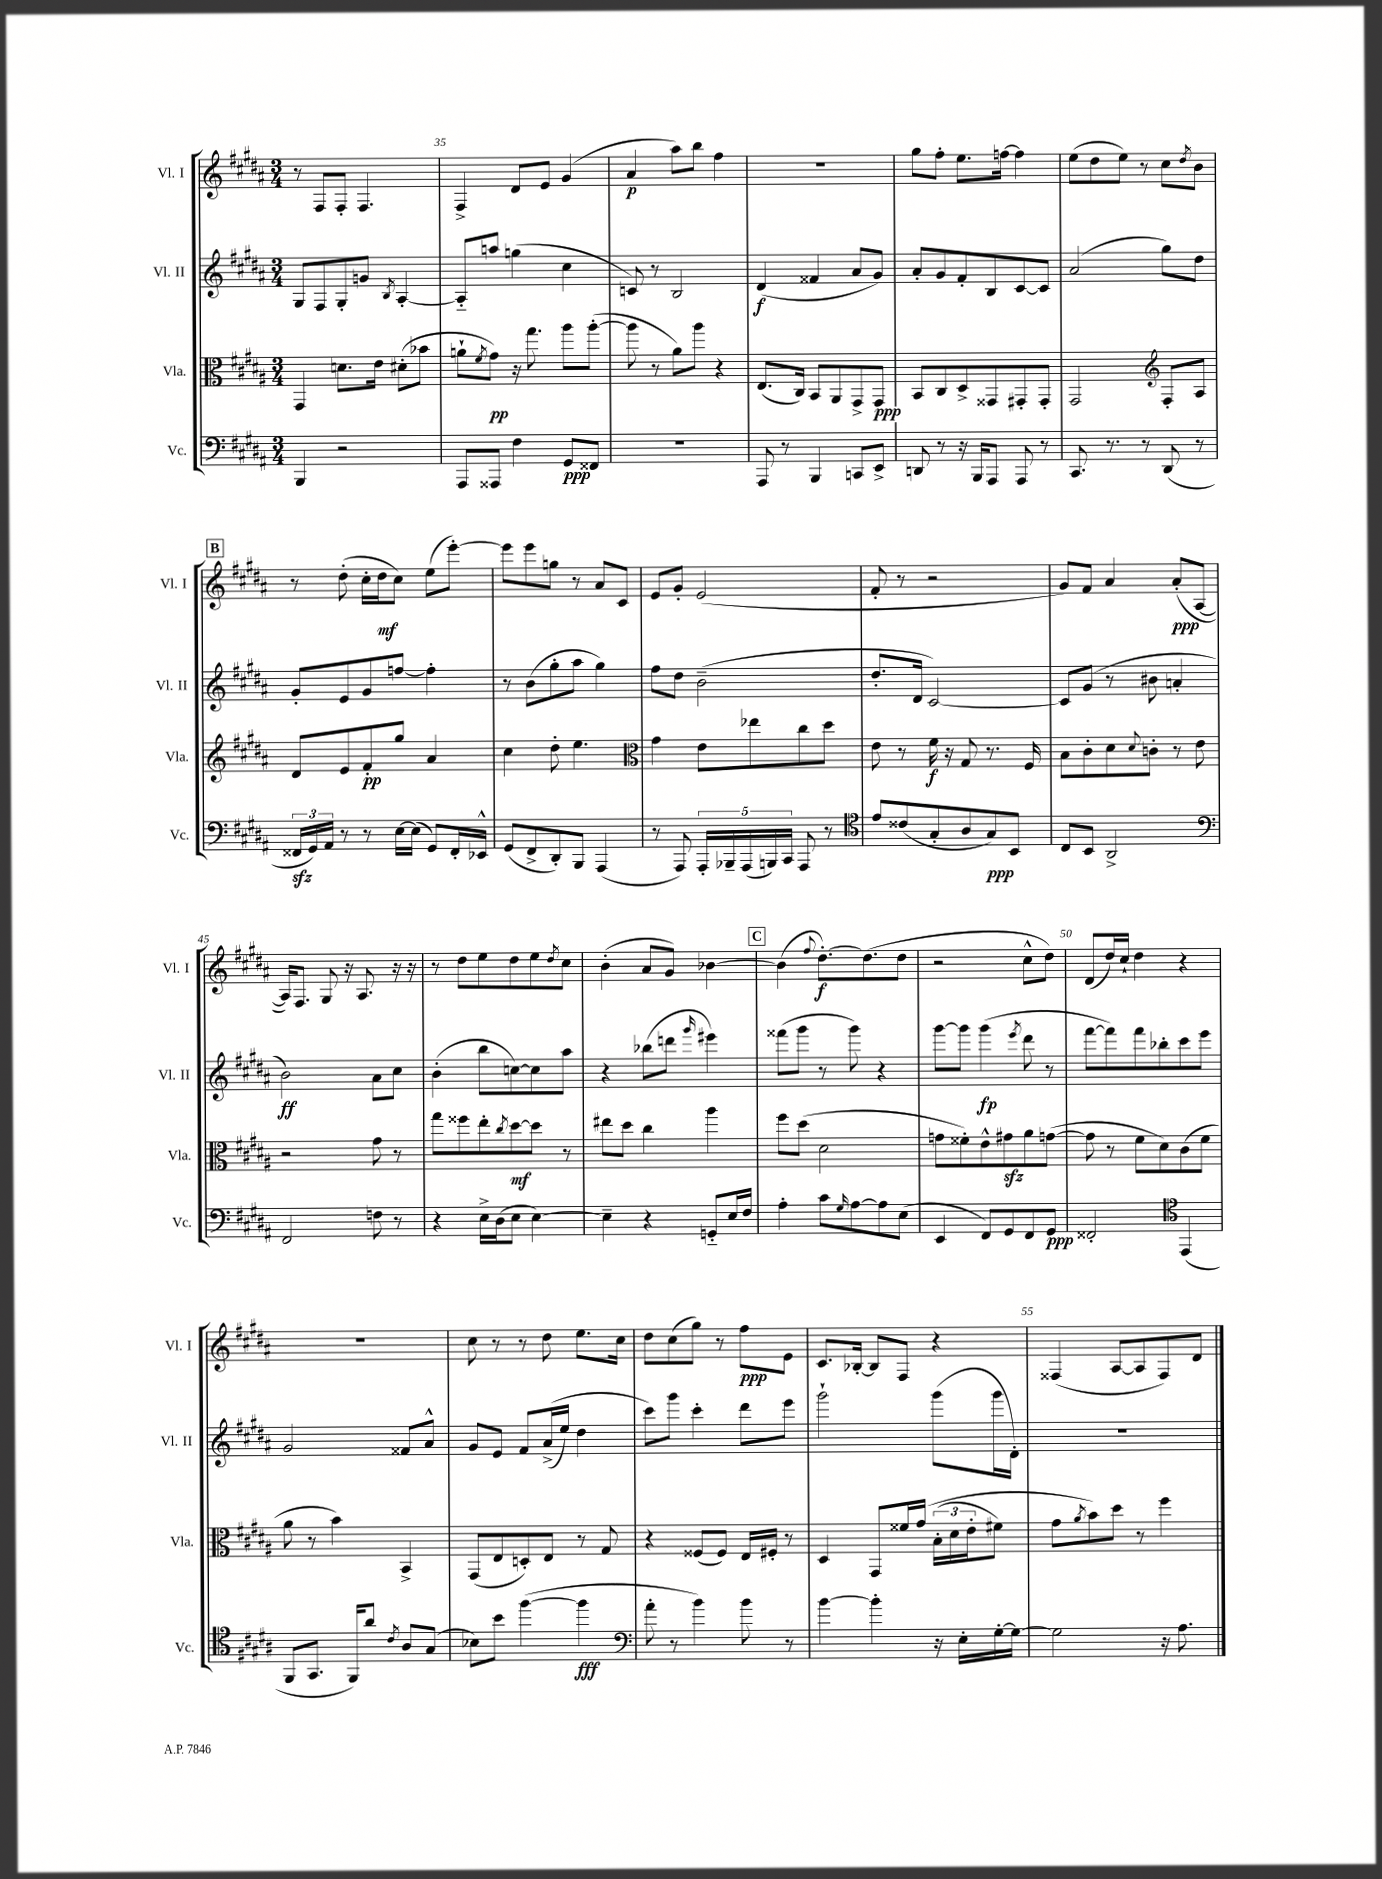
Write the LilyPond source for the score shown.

<<
\new StaffGroup <<
\new Staff = "s0" \with { instrumentName = "Vl. I" shortInstrumentName = "Vl. I" } {
    \clef treble \key b \major \numericTimeSignature \time 3/4
    r8 fis8 fis8-. fis4. |
    fis4-> dis'8 e'8 gis'4( |
    ais'4\p ais''8) b''8 fis''4 |
    R2. |
    gis''8 fis''8-. e''8. f''16~ f''4 |
    e''8( dis''8 e''8) r8 cis''8 \acciaccatura { dis''8 } b'8 |
    \mark \markup { \box "B" } r8 dis''8-.( cis''16-. dis''16\mf cis''8) e''8( e'''8~-.) |
    e'''8 e'''8 g''8 r8 ais'8 cis'8 |
    e'8 gis'8-. e'2( |
    fis'8-. r8 r2 |
    gis'8) fis'8 ais'4 ais'8-.\ppp( ais8~ |
    ais16) fis8. gis8 r16 ais8. r16 r16 |
    r8 dis''8 e''8 dis''8 e''8 \acciaccatura { dis''8 } cis''8 |
    b'4-.( ais'8 gis'8) bes'4~ |
    \mark \markup { \box "C" } bes'4( \appoggiatura { fis''8 } dis''8.~-.\f) dis''8.( dis''8 |
    r2 cis''8-^ dis''8) |
    dis'8( dis''16) cis''16-! dis''4 r4 |
    R2. |
    cis''8 r8 r8 dis''8 e''8. cis''16 |
    dis''8 cis''8( gis''8) r8 fis''8\ppp e'8 |
    cis'8. bes16~-. bes8 fis8 r4 |
    fisis4( ais8~ ais8 fisis8) dis'8 \bar "|." |
}
\new Staff = "s1" \with { instrumentName = "Vl. II" shortInstrumentName = "Vl. II" } {
    \clef treble \key b \major \numericTimeSignature \time 3/4
    gis8 fis8 gis8-. g'8 \acciaccatura { b8 } ais4~-. |
    ais8-_ a''8 g''4( cis''4 |
    c'8) r8 b2 |
    dis'4\f( fisis'4 ais'8 gis'8) |
    ais'8-. gis'8 fis'8-. b8 cis'8~ cis'8 |
    ais'2( gis''8) dis''8 |
    \mark \markup { \box "B" } gis'8-. e'8 gis'8 f''8~ f''4-. |
    r8 b'8( gis''8-. ais''8 gis''4) |
    fis''8 dis''8 b'2--( |
    dis''8.-. dis'16 cis'2~) |
    cis'8 gis'8( r8 bis'8 a'4-. |
    b'2\ff) ais'8 cis''8 |
    b'4-.( b''8 c''8~) c''8 ais''8 |
    r4 bes''8( d'''8 \grace { gis'''16 } eis'''4) |
    \mark \markup { \box "C" } fisis'''8( gis'''8 r8 gis'''8) r4 |
    gis'''8~ gis'''8 gis'''4\fp( \acciaccatura { e'''8 } dis'''8 r8 |
    fis'''8~ fis'''8) fis'''8 bes''8-. cis'''8 e'''8 |
    gis'2 fisis'8 ais'8-^ |
    gis'8 e'8 fis'8 ais'16->(\( e''16) dis''4 |
    cis'''8\) gis'''8 cis'''4-. dis'''8 e'''8 |
    gis'''2-! gis'''8( gis'''16 dis'16-.) |
    R2. \bar "|." |
}
\new Staff = "s2" \with { instrumentName = "Vla." shortInstrumentName = "Vla." } {
    \clef alto \key b \major \numericTimeSignature \time 3/4
    gis,4 d'8. e'16 dis'8-.( bes'8 |
    a'8-! \acciaccatura { fis'8 } gis'8\pp) r16 gis''8. ais''8 ais''8~-.( |
    ais''8 r8 ais'8) ais''8 r4 |
    e8.( cis16) b,8 ais,8 gis,8-> gis,8\ppp |
    b,8 cis8 dis8-> gisis,8 gis,8-. gis,8-. |
    gis,2 \clef treble fis8-. ais8 |
    \mark \markup { \box "B" } dis'8 e'8 fis'8-.\pp gis''8 ais'4 |
    cis''4 dis''8-. e''4. |
    \clef alto gis'4 e'8 ees''8 cis''8 dis''8 |
    e'8 r8 fis'16\f r16 gis8 r8. fis16 |
    b8 cis'8-. dis'8 \appoggiatura { dis'8 } c'8-. r8 e'8 |
    r2 gis'8 r8 |
    gis''8 fisis''8 e''8-. \acciaccatura { cis''8 } dis''8~\mf dis''8 r8 |
    eis''8 dis''8 cis''4 ais''4 |
    \mark \markup { \box "C" } fis''8 dis''8( dis'2 |
    g'8 fisis'8-.) e'8-^ gis'8\sfz ais'8 g'8~( |
    g'8 r8 fis'8 dis'8) cis'8( fis'8 |
    ais'8 r8 b'4) b,4-> |
    gis,8( e8 d8-.) e8 r8 gis8 |
    r4 fisis8( fisis8) e16 fis16-. r8 |
    dis4 gis,8 fisis'16 gis'16\( \tuplet 3/2 { b16-.( dis'16 e'16-. } fis'8) |
    gis'8 \acciaccatura { ais'8 } b'8\) dis''8 r8 fis''4 \bar "|." |
}
\new Staff = "s3" \with { instrumentName = "Vc." shortInstrumentName = "Vc." } {
    \clef bass \key b \major \numericTimeSignature \time 3/4
    b,,4 r2 |
    ais,,8 aisis,,8 fis4 gis,8\ppp fisis,8 |
    R2. |
    ais,,8 r8 b,,4 c,8 e,8-> |
    d,8 r8 r16 b,,16 ais,,8 ais,,8 r8 |
    cis,8. r8. r8 dis,8( r8 |
    \mark \markup { \box "B" } \tuplet 3/2 { fisis,16\sfz gis,16) ais,16 } r8 r8 e16~ e16( gis,8) fisis,16-. ees,16-^ |
    gis,8( fis,8-> dis,8-.) b,,8 ais,,4( |
    r8 ais,,8) \tuplet 5/4 { ais,,16-. bes,,16-- ais,,16( b,,16) cis,16 } ais,,8 r8 |
    \clef tenor e'8 cisis'8( gis8-. ais8 gis8\ppp) b,8 |
    cis8 b,8 ais,2-> |
    \clef bass fis,2 f8 r8 |
    r4 e16-> dis16( e8 e4~) |
    e4-- r4 g,8-_ e16 fis16 |
    \mark \markup { \box "C" } ais4-. cis'8 \grace { gis16 } ais8~ ais8 e8( |
    e,4 fis,8) gis,8 fis,8 gis,8\ppp |
    fisis,2-. \clef tenor e,4( |
    fis,8 gis,8. fis,16) ais'8 \acciaccatura { cis'8 } ais8 gis8( |
    bes8) b'8 fis''4~( fis''4\fff |
    \clef bass ais'8-. r8 b'4) b'8 r8 |
    b'4~ b'4-. r16 e16-. gis16~-. gis16~ |
    gis2 r16 ais8. \bar "|." |
}
>>
>>
\layout { \context { \Score currentBarNumber = #34 \override BarNumber.break-visibility = ##(#f #t #t) barNumberVisibility = #(every-nth-bar-number-visible 5) } }
